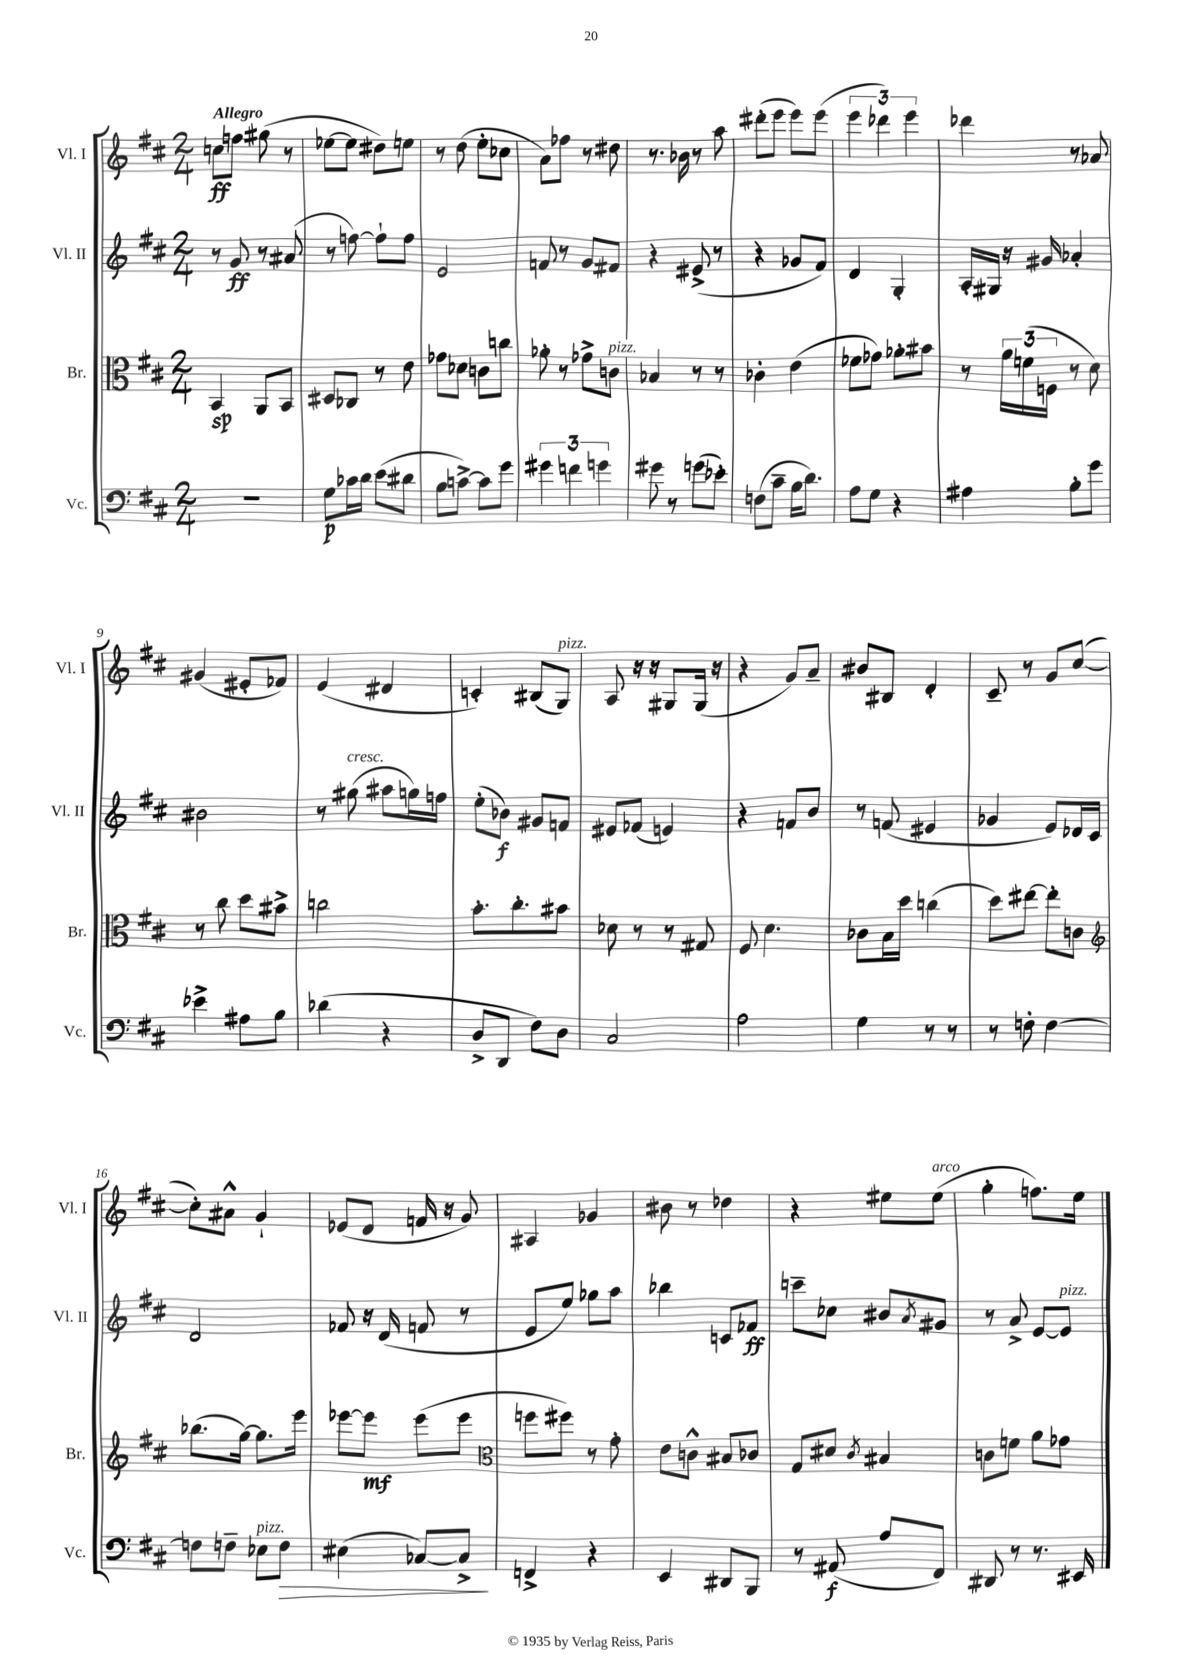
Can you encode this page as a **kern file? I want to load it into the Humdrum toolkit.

**kern	**dynam	**kern	**dynam	**kern	**dynam	**kern	**dynam
*part4	*part4	*part3	*part3	*part2	*part2	*part1	*part1
*staff4	*staff4	*staff3	*staff3	*staff2	*staff2	*staff1	*staff1
*I"Vc.	*	*I"Br.	*	*I"Vl. II	*	*I"Vl. I	*
*I'Vc.	*	*I'Br.	*	*I'Vl. II	*	*I'Vl. I	*
*clefF4	*	*clefC3	*	*clefG2	*	*clefG2	*
*k[f#c#]	*	*k[f#c#]	*	*k[f#c#]	*	*k[f#c#]	*
*M2/4	*	*M2/4	*	*M2/4	*	*M2/4	*
=1	=1	=1	=1	=1	=1	=1	=1
!	!	!	!	!	!	!LO:TX:a:B:t=Allegro	!
2r	.	4BB/	sp	8r	.	8ccn\L	ff
.	.	.	.	8g/	ff	8ffn\J	.
.	.	8AA/L	.	8r	.	(8gg#X\	.
.	.	8BB/J	.	(8a#X/	.	8r	.
=2	=2	=2	=2	=2	=2	=2	=2
8G\L	p	8D#X/L	.	8r	.	[8ee-X\L	.
16c-X\L	.	8C-X/J	.	[8ffn\)	.	8ee-\J]	.
16d\JJ	.	.	.	.	.	.	.
(8e\L	.	8r	.	8ff`\L]	.	8dd#X\L)	.
8d#X\J	.	8e\	.	8ff\J	.	8een\J	.
=3	=3	=3	=3	=3	=3	=3	=3
8B\L	.	8g-X\L	.	2e/	.	8r	.
[8cn^\J)	.	8d-X\J	.	.	.	(8dd\	.
8c\L]	.	8cn\L	.	.	.	8ee'\L	.
8g\J	.	8ccn\J	.	.	.	8cc-X\J	.
=4	=4	=4	=4	=4	=4	=4	=4
6g#X\	.	8a-X'\	.	8fn/	.	8a\L)	.
.	.	8r	.	8r	.	8ff-X\J	.
6fn\	.	.	.	.	.	.	.
.	.	8g-X^\L	.	8g/L	.	8r	.
6gn\	.	.	.	.	.	.	.
!	!	!LO:TX:a:i:t=pizz.	!	!	!	!	!
.	.	8cn\J	.	8f#X/J	.	8dd#X\	.
=5	=5	=5	=5	=5	=5	=5	=5
8g#X\	.	4B-X/	.	4r	.	8.r	.
8r	.	.	.	.	.	.	.
.	.	.	.	.	.	16b-X\	.
(8gn\L	.	8r	.	(8e#X^/	.	8r	.
8e-X'\J)	.	8r	.	8r	.	8aa\	.
=6	=6	=6	=6	=6	=6	=6	=6
(8Fn\L	.	4c-X'\	.	4r	.	(8ddd#X'\L	.
8c#~\J	.	.	.	.	.	8eee\J	.
16B\KL	.	(4e\	.	8g-X/L	.	8eee\L)	.
8.d\J)	.	.	.	.	.	.	.
.	.	.	.	8f#/J)	.	(8eee\J	.
=7	=7	=7	=7	=7	=7	=7	=7
8A\L	.	8f-X\L	.	4d/	.	6eee\	.
8G\J	.	8g-X\J)	.	.	.	.	.
.	.	.	.	.	.	6ddd-X\)	.
4r	.	8a-X'\L	.	4G'/	.	.	.
.	.	.	.	.	.	6eee\	.
.	.	8b#X\J	.	.	.	.	.
=8	=8	=8	=8	=8	=8	=8	=8
4A#X\	.	8r	.	16A'/LL	.	4ddd-X\	.
.	.	.	.	16G#X/JJ	.	.	.
.	.	24a\LL	.	16r	.	.	.
.	.	(24fn\	.	.	.	.	.
.	.	.	.	16g#X/	.	.	.
.	.	24Fn\JJ	.	.	.	.	.
8B'\L	.	8r	.	4a-X'/	.	8r	.
8g\J	.	8d\)	.	.	.	8a-X/	.
!!LO:LB:g=z
=9	=9	=9	=9	=9	=9	=9	=9
4e-X^\	.	8r	.	2b#X\	.	(4g#X/	.
.	.	8cc#\	.	.	.	.	.
8A#X\L	.	8dd\L	.	.	.	8e#X'/L	.
8B\J	.	8b#X^\J	.	.	.	8f-X/J)	.
=10	=10	=10	=10	=10	=10	=10	=10
(4d-X\	.	2ccn\	.	8r	.	(4e/	.
!	!	!	!	!LO:TX:a:i:t=cresc.	!	!	!
.	.	.	.	(8gg#X\	.	.	.
4r	.	.	.	8aa#X\L	.	4d#X/	.
.	.	.	.	16ggn\L)	.	.	.
.	.	.	.	16ffn\JJ	.	.	.
=11	=11	=11	=11	=11	=11	=11	=11
8D^/L	.	8.b'\L	.	(8ee'\L	.	4cn'/)	.
8DD/J	.	.	.	8b-X\J)	f	.	.
.	.	8.cc#'\	.	.	.	.	.
8F#\L)	.	.	.	8g#X/L	.	(8B#X/L	.
!	!	!	!	!	!	!LO:TX:a:i:t=pizz.	!
8D\J	.	8b#X\J	.	8fn/J	.	8G/J)	.
=12	=12	=12	=12	=12	=12	=12	=12
2C#/	.	8d-X\	.	8e#X/L	.	8A/	.
.	.	8r	.	(8f-X/J	.	16r	.
.	.	.	.	.	.	16r	.
.	.	8r	.	4en/)	.	8G#X/L	.
.	.	8G#X/	.	.	.	(16G#/Jk	.
.	.	.	.	.	.	16r	.
=13	=13	=13	=13	=13	=13	=13	=13
2A\	.	8F#/	.	4r	.	4r	.
.	.	4.d\	.	.	.	.	.
.	.	.	.	8fn/L	.	8g/L)	.
.	.	.	.	8b/J	.	8a~/J	.
=14	=14	=14	=14	=14	=14	=14	=14
4G\	.	8c-X\L	.	8r	.	8b#X/L	.
.	.	16B\L	.	(8fn/	.	8B#X/J	.
.	.	16dd\JJ	.	.	.	.	.
8r	.	(4ccn\	.	4e#X/	.	4d'/	.
8r	.	.	.	.	.	.	.
=15	=15	=15	=15	=15	=15	=15	=15
8r	.	8dd\L)	.	4g-X/	.	8c#~/	.
8Fn'\	.	[8ee#X\J	.	.	.	8r	.
[4F\	.	8ee#'\L]	.	8e/L)	.	8g/L	.
.	.	8cn\J	.	16d-X/L	.	([8cc#/J	.
.	.	.	.	16c#/JJ	.	.	.
!!LO:LB:g=z
=16	=16	=16	=16	=16	=16	=16	=16
*	*	*clefG2	*	*	*	*	*
8Fn\L]	.	(8.bb-X\L	.	2d/	.	8cc#'\L])	.
8Fn~\J	.	.	.	.	.	8a#X^^\J	.
.	.	[16gg\Jk)	.	.	.	.	.
!LO:TX:a:i:t=pizz.	!	!	!	!	!	!	!
8E-X\L	.	8.gg\L]	.	.	.	4g`/	.
!	!LO:HP:b	!	!	!	!	!	!
8F\J	>	.	.	.	.	.	.
.	.	16eee\Jk	.	.	.	.	.
=17	=17	=17	=17	=17	=17	=17	=17
(4E#X\	.	[8eee-X\L	.	8f-X/	.	(8e-X/L	.
.	.	8eee-\J]	mf	16r	.	8d/J	.
.	.	.	.	(16d/	.	.	.
[8C-X/L)	.	(8eee-\L	.	8fn/	.	16fn/	.
.	.	.	.	.	.	16r	.
8C-^/J]	.	8eee-\J	.	8r	.	8g/)	.
.	]	.	.	.	.	.	.
=18	=18	=18	=18	=18	=18	=18	=18
*	*	*clefC3	*	*	*	*	*
4FFn^/	.	8ffn\L	.	8e/L	.	4A#X/	.
.	.	8ff#X\J)	.	8ee/J)	.	.	.
4r	.	8r	.	8gg-X\L	.	4g-X/	.
.	.	8g'\	.	8aa\J	.	.	.
=19	=19	=19	=19	=19	=19	=19	=19
4EE/	.	8e\L	.	4bb-X\	.	8b#X\	.
.	.	8cn^^\J	.	.	.	8r	.
8DD#X/L	.	8B#X/L	.	8cn/L	.	4dd-X\	.
8BBB/J	.	8c-X/J	.	8f-X/J	ff	.	.
=20	=20	=20	=20	=20	=20	=20	=20
8r	.	8G/L	.	8cccn~\L	.	4r	.
(8AA#X/	f	8d#X/J	.	8cc-X\J	.	.	.
.	.	8qc#/	.	.	.	.	.
8A/L	.	4B#X/	.	8b#X/L	.	8ee#X\L	.
.	.	.	.	8qa/	.	.	.
!	!	!	!	!	!	!LO:TX:a:i:t=arco	!
8FF#/J)	.	.	.	8g#X/J	.	(8ee#\J	.
=21	=21	=21	=21	=21	=21	=21	=21
8DD#X/	.	8cn\L	.	8r	.	4gg'\	.
8r	.	8fn\J	.	8a^/	.	.	.
8.r	.	8a\L	.	[8e/L	.	8.ffn\L)	.
!	!	!	!	!LO:TX:a:i:t=pizz.	!	!	!
.	.	8g-X\J	.	8e/J]	.	.	.
16EE#X/	.	.	.	.	.	16ee\Jk	.
==	==	==	==	==	==	==	==
*-	*-	*-	*-	*-	*-	*-	*-
